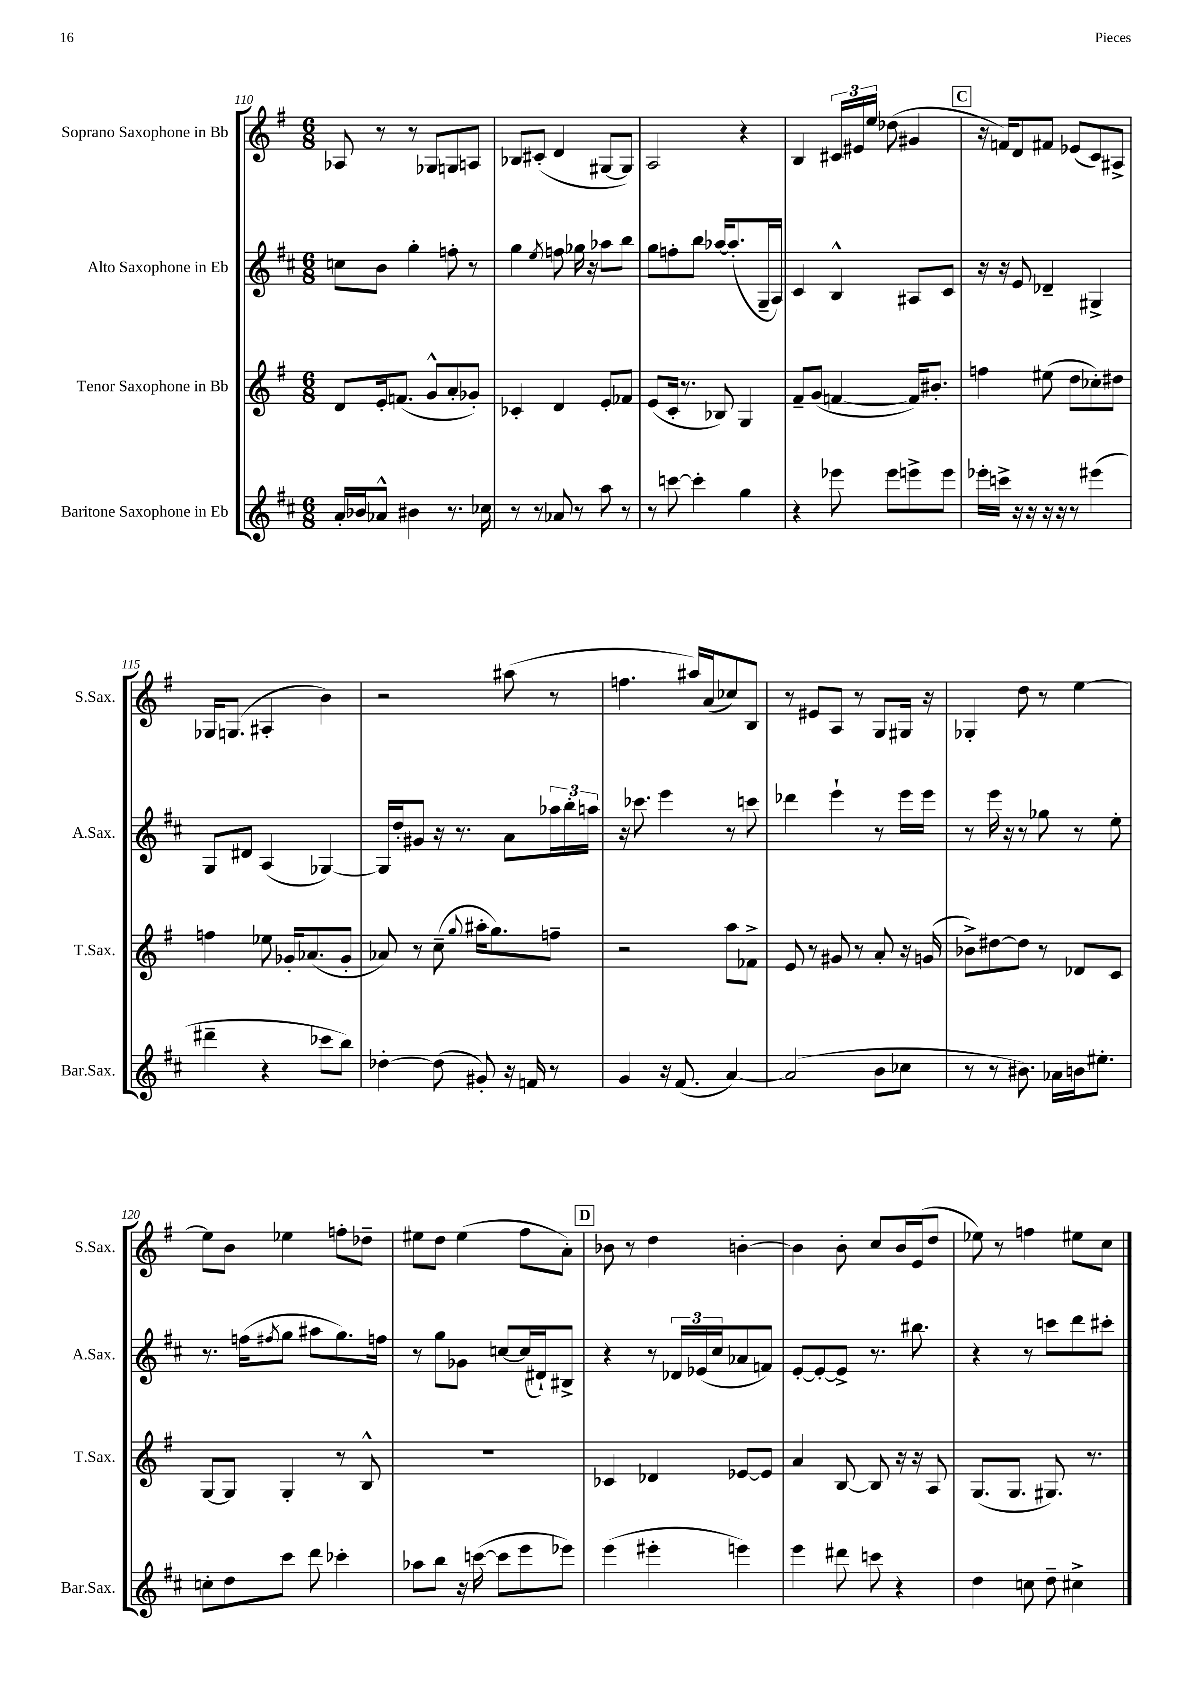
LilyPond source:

<<
\new StaffGroup <<
\new Staff = "s0" \with { instrumentName = "Soprano Saxophone in Bb" shortInstrumentName = "S.Sax." } {
    \clef treble \key g \major \numericTimeSignature \time 6/8
    aes8 r8 r8 ges8 g8 a8 |
    bes8 cis'8-.( d'4 gis8~ gis8) |
    a2 r4 |
    b4 \tuplet 3/2 { cis'16 eis'16 e''16 } des''8( gis'4 |
    \mark \markup { \box "C" } r16 f'16) d'8 fis'8 ees'8( c'8) ais8-> |
    ges16 g8.( ais4-. b'4) |
    r2 ais''8( r8 |
    f''4. ais''16) a'16( ces''8) b8 |
    r8 eis'8 a8 r8 g8 gis16 r16 |
    ges4-. d''8 r8 e''4~ |
    e''8 b'8 ees''4 f''8-. des''8-- |
    eis''8 d''8 eis''4( fis''8 a'8-.) |
    \mark \markup { \box "D" } bes'8 r8 d''4 b'4~-. |
    b'4 b'8-. c''8 b'16 e'16( d''8 |
    ees''8) r8 f''4 eis''8 c''8 \bar "|." |
}
\new Staff = "s1" \with { instrumentName = "Alto Saxophone in Eb" shortInstrumentName = "A.Sax." } {
    \clef treble \key d \major \numericTimeSignature \time 6/8
    c''8 b'8 g''4-. f''8-. r8 |
    g''4 \acciaccatura { e''8 } f''8 ges''16 r16 aes''8 b''8 |
    g''8 f''8-. b''8 aes''16~ aes''8.-.( g16-- a16) |
    cis'4 b4-^ ais8 cis'8 |
    \mark \markup { \box "C" } r16 r16 e'8 des'4-- gis4-> |
    g8 dis'8 a4( ges4~) |
    ges16 d''16-. gis'8 r16 r8. a'8 \tuplet 3/2 { aes''16 b''16-. a''16 } |
    r16 ces'''8. e'''4 r8 c'''8 |
    des'''4 e'''4-! r8 e'''16 e'''16 |
    r8 e'''16 r16 r8 ges''8 r8 e''8-. |
    r8. f''16( \acciaccatura { fis''8 } g''8 ais''8 g''8.) f''16 |
    r8 g''8 ges'8 c''8~ c''16( dis'16-!) bis8-> |
    \mark \markup { \box "D" } r4 r8 \tuplet 3/2 { des'16 ees'16( cis''16 } aes'8 f'8) |
    e'8~-. e'8~-. e'8-> r8. bis''8. |
    r4 r8 c'''8 d'''8 cis'''8-. \bar "|." |
}
\new Staff = "s2" \with { instrumentName = "Tenor Saxophone in Bb" shortInstrumentName = "T.Sax." } {
    \clef treble \key g \major \numericTimeSignature \time 6/8
    d'8 e'16-. f'8.( g'8-^ a'8-. ges'8-.) |
    ces'4-. d'4 e'8-. fes'8 |
    e'8( c'16-. r8. bes8) g4 |
    fis'8-- g'8( f'4~ f'16) bis'8.-. |
    \mark \markup { \box "C" } f''4 eis''8( d''8 ces''8-.) dis''8 |
    f''4 ees''8 ges'16-. aes'8.( ges'8-. |
    aes'8) r8 c''8--( \appoggiatura { g''8 } ais''16-. g''8.) f''8-- |
    r2 a''8 fes'8-> |
    e'8 r8 gis'8 r8 a'8-. r16 g'16( |
    bes'8->) dis''8~ dis''8 r8 des'8 c'8 |
    g8~ g8 g4-. r8 b8-^ |
    R2. |
    \mark \markup { \box "D" } ces'4 des'4 ees'8~ ees'8 |
    a'4 b8~ b8 r16 r16 a8 |
    g8.( g8. gis8.) r8. \bar "|." |
}
\new Staff = "s3" \with { instrumentName = "Baritone Saxophone in Eb" shortInstrumentName = "Bar.Sax." } {
    \clef treble \key d \major \numericTimeSignature \time 6/8
    a'16-. bes'16 aes'8-^ bis'4 r8. ces''16 |
    r8 r8 aes'8 r8 a''8 r8 |
    r8 c'''8~ c'''4-. g''4 |
    r4 ees'''8 ees'''8 e'''8-> e'''8 |
    \mark \markup { \box "C" } ees'''16-. c'''16-> r16 r16 r16 r16 r8 eis'''4( |
    dis'''4-- r4 ces'''8 b''8) |
    des''4~-. des''8( gis'8-.) r16 f'16 r8 |
    g'4 r16 fis'8.( a'4~) |
    a'2( b'8 ces''8 |
    r8 r8 bis'8.) aes'16 b'16 eis''8.-. |
    c''8-. d''8 cis'''8 d'''8 ces'''4-. |
    aes''8 b''8 r16 c'''16~( c'''8 e'''8 ees'''8) |
    \mark \markup { \box "D" } e'''4( eis'''4-. e'''4) |
    e'''4 dis'''8 c'''8 r4 |
    d''4 c''8 d''8-- cis''4-> \bar "|." |
}
>>
>>
\layout { \context { \Score currentBarNumber = #110 } }
